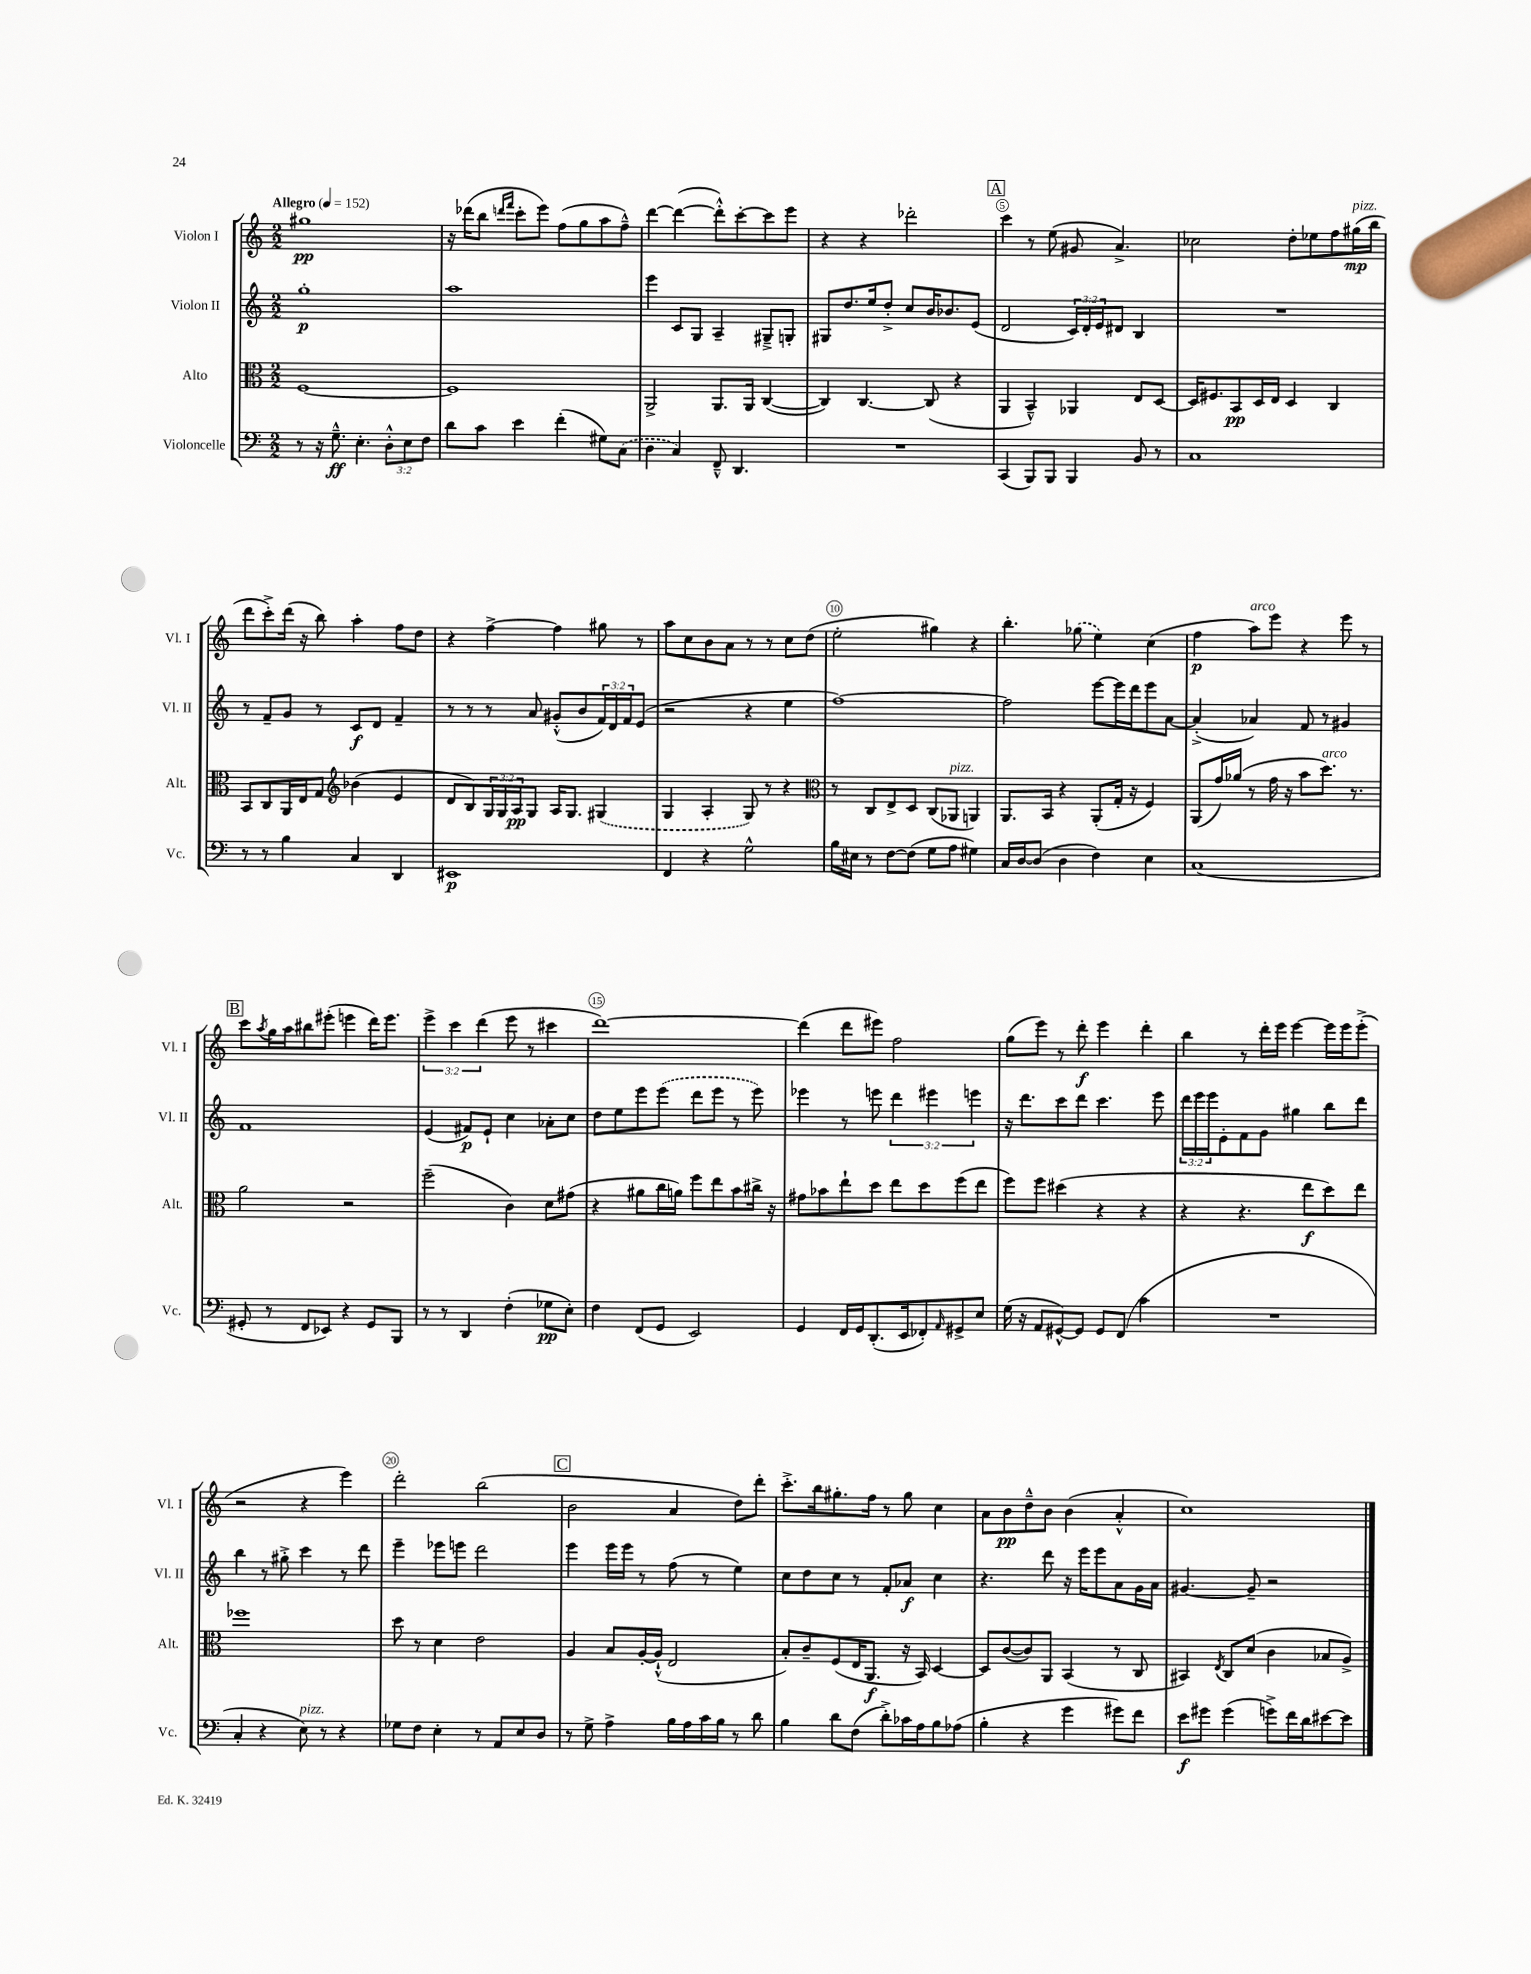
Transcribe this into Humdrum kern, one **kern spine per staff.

**kern	**dynam	**kern	**dynam	**kern	**dynam	**kern	**dynam
*part4	*part4	*part3	*part3	*part2	*part2	*part1	*part1
*staff4	*staff4	*staff3	*staff3	*staff2	*staff2	*staff1	*staff1
*I"Violoncelle	*	*I"Alto	*	*I"Violon II	*	*I"Violon I	*
*I'Vc.	*	*I'Alt.	*	*I'Vl. II	*	*I'Vl. I	*
*clefF4	*	*clefC3	*	*clefG2	*	*clefG2	*
*k[]	*	*k[]	*	*k[]	*	*k[]	*
*M2/2	*	*M2/2	*	*M2/2	*	*M2/2	*
*MM152	*	*MM152	*	*MM152	*	*MM152	*
=1	=1	=1	=1	=1	=1	=1	=1
!	!	!	!	!	!	!LO:TX:a:B:t=Allegro	!
8r	.	[1F	.	1gg'	p	1gg#X	pp
16r	.	.	.	.	.	.	.
8.G~^^\	ff	.	.	.	.	.	.
4.E'\	.	.	.	.	.	.	.
12D'^^\L	.	.	.	.	.	.	.
12E\	.	.	.	.	.	.	.
12F\J	.	.	.	.	.	.	.
=2	=2	=2	=2	=2	=2	=2	=2
8d\L	.	1F]	.	1aa	.	16r	.
.	.	.	.	.	.	(16ddd-X\KL	.
8c\J	.	.	.	.	.	8bb\J	.
.	.	.	.	.	.	16qqdddn/LL	.
.	.	.	.	.	.	16qqfff/JJ	.
4e\	.	.	.	.	.	8ccc'\L	.
.	.	.	.	.	.	8eee\J)	.
(4f'\	.	.	.	.	.	(8ff\L	.
.	.	.	.	.	.	8gg\	.
8G#X\L)	.	.	.	.	.	8aa\	.
(8C\J	.	.	.	.	.	8ff~^^\J)	.
=3	=3	=3	=3	=3	=3	=3	=3
4D\	.	2AA^/	.	4eee\	.	[4ddd\	.
4C/)	.	.	.	8c/L	.	(4ddd\_	.
.	.	.	.	8G/J	.	.	.
8FF~^^/	.	8.AA/L	.	4A~/	.	8ddd'^^\L])	.
4.DD/	.	.	.	.	.	[8ccc'\	.
.	.	16AA/Jk	.	.	.	.	.
.	.	([4C/	.	8G#X~^/L	.	8ccc\]	.
.	.	.	.	8Gn'/J	.	8eee\J	.
=4	=4	=4	=4	=4	=4	=4	=4
1r	.	4C/])	.	8G#X/L	.	4r	.
.	.	.	.	8.dd/	.	.	.
.	.	[4.C/	.	.	.	4r	.
.	.	.	.	16ee/k	.	.	.
.	.	.	.	8dd'^/J	.	.	.
.	.	.	.	8cc/L	.	2ddd-X'\	.
.	.	(8C/]	.	16b/K	.	.	.
.	.	.	.	8.b-X/	.	.	.
.	.	4r	.	.	.	.	.
.	.	.	.	(8e/J	.	.	.
!!LO:REH:place=s1:t=A
=5	=5	=5	=5	=5	=5	=5	=5
(4CC/	.	4AA/	.	2d/	.	4ccc\	.
8BBB/L)	.	4BB~^^/)	.	.	.	8r	.
8BBB/J	.	.	.	.	.	(8ee\	.
4BBB/	.	4AA-X/	.	24c/LL)	.	8g#X/	.
.	.	.	.	24d'/	.	.	.
.	.	.	.	24e/J	.	.	.
.	.	.	.	8d#X/J	.	4.a^/)	.
8BB/	.	8E/L	.	4B/	.	.	.
8r	.	[8D/J	.	.	.	.	.
=6	=6	=6	=6	=6	=6	=6	=6
1C	.	16D/KL]	.	1r	.	2cc-X\	.
.	.	8.F#X/	.	.	.	.	.
.	.	8BB/	pp	.	.	.	.
.	.	16D/L	.	.	.	.	.
.	.	16E/JJ	.	.	.	.	.
.	.	4D/	.	.	.	8dd'\L	.
.	.	.	.	.	.	8ee-X\	.
.	.	4C/	.	.	.	8ff\	.
!	!	!	!	!	!	!LO:TX:a:i:t=pizz.	!
.	.	.	.	.	.	(16gg#X\L	mp
.	.	.	.	.	.	16bb\JJ	.
!!LO:LB:g=z
=7	=7	=7	=7	=7	=7	=7	=7
8r	.	8BB/L	.	8r	.	8ddd\L	.
8r	.	8C/	.	8f~/L	.	8ccc'^\)	.
4B\	.	16AA/L	.	8g/J	.	(16ddd\Jk	.
.	.	16E/J	.	.	.	16r	.
.	.	8G/J	.	8r	.	8bb\)	.
*	*	*clefG2	*	*	*	*	*
4C/	.	(4b-X\	.	8c/L	f	4aa'\	.
.	.	.	.	8d/J	.	.	.
4DD/	.	4e/	.	4f~/	.	8ff\L	.
.	.	.	.	.	.	8dd\J	.
=8	=8	=8	=8	=8	=8	=8	=8
1EE#X	p	8d/L	.	8r	.	4r	.
.	.	8B/)	.	8r	.	.	.
.	.	24G/L	.	8r	.	[4ff^\	.
.	.	24G/	.	.	.	.	.
.	.	24A/J	pp	.	.	.	.
.	.	8G/J	.	8a/	.	.	.
.	.	16A/KL	.	(8g#X'^^/L	.	4ff\]	.
.	.	8.G/J	.	.	.	.	.
.	.	.	.	8b/	.	.	.
.	.	(4G#X/	.	24f/L)	.	8gg#X\	.
.	.	.	.	24d/	.	.	.
.	.	.	.	24f/J	.	.	.
.	.	.	.	(8e/J	.	8r	.
=9	=9	=9	=9	=9	=9	=9	=9
4FF/	.	4G/	.	2r	.	8aa\L	.
.	.	.	.	.	.	8cc\	.
4r	.	4A'/	.	.	.	8b\	.
.	.	.	.	.	.	8a\J	.
2G^^\	.	8G/)	.	4r	.	8r	.
.	.	8r	.	.	.	8r	.
.	.	4r	.	4ee\	.	8cc\L	.
.	.	.	.	.	.	(8dd\J	.
=10	=10	=10	=10	=10	=10	=10	=10
*	*	*clefC3	*	*	*	*	*
16B\LL	.	8r	.	[1ff)	.	2ee'\	.
16E#X\JJ	.	.	.	.	.	.	.
8r	.	8C/L	.	.	.	.	.
[8F\L	.	8E^/	.	.	.	.	.
(8F\J]	.	8D/J	.	.	.	.	.
8G\L	.	(8C/L	.	.	.	4gg#X\)	.
!	!	!LO:TX:a:i:t=pizz.	!	!	!	!	!
8A\J	.	8AA-X/J	.	.	.	.	.
4G#X\)	.	4AAn/)	.	.	.	4r	.
=11	=11	=11	=11	=11	=11	=11	=11
16C/LL	.	8.AA/L	.	2ff\]	.	4.bb'\	.
[16D/J	.	.	.	.	.	.	.
(8D/J]	.	.	.	.	.	.	.
.	.	16BB/Jk	.	.	.	.	.
4D\	.	4r	.	.	.	.	.
.	.	.	.	.	.	(8gg-X\	.
4F\)	.	(8AA'/L	.	[8eee\L	.	4ee\)	.
.	.	16G'/Jk	.	16eee\L]	.	.	.
.	.	16r	.	16ddd\J	.	.	.
4E\	.	4F/)	.	8eee\	.	(4cc\	.
.	.	.	.	[8a\J	.	.	.
=12	=12	=12	=12	=12	=12	=12	=12
(1C	.	(8AA/L	.	(4a'^/]	.	4ff\	p
.	.	16g/L)	.	.	.	.	.
.	.	(16a-X/JJ	.	.	.	.	.
!	!	!	!	!	!	!LO:TX:a:i:t=arco	!
.	.	8r	.	4a-X/)	.	8aa\L)	.
.	.	16g\	.	.	.	8eee\J	.
.	.	16r	.	.	.	.	.
.	.	8b\L	.	8f/	.	4r	.
!	!	!LO:TX:a:i:t=arco	!	!	!	!	!
.	.	8.dd\J)	.	8r	.	.	.
.	.	.	.	4g#X/	.	8eee\	.
.	.	8.r	.	.	.	.	.
.	.	.	.	.	.	8r	.
!!LO:LB:g=z
!!LO:REH:place=s1:t=B
=13	=13	=13	=13	=13	=13	=13	=13
8GG#X'/	.	2a\	.	1f	.	8ccc\L	.
.	.	.	.	.	.	8qaa/	.
8r	.	.	.	.	.	16gg\L	.
.	.	.	.	.	.	16aa\J	.
8FF/L	.	.	.	.	.	8bb#X\	.
8EE-X/J)	.	.	.	.	.	(8eee#X'\J	.
4r	.	2r	.	.	.	4eeen\	.
8GG#/L	.	.	.	.	.	16ddd\KL)	.
.	.	.	.	.	.	8.eee\J	.
8BBB/J	.	.	.	.	.	.	.
=14	=14	=14	=14	=14	=14	=14	=14
8r	.	(2ff~\	.	(4e/	.	6eee^\	.
8r	.	.	.	.	.	.	.
.	.	.	.	.	.	6ccc\	.
4DD/	.	.	.	8f#X/L)	p	.	.
.	.	.	.	.	.	(6ddd\	.
.	.	.	.	8e`/J	.	.	.
(4F'\	.	4c\)	.	4cc\	.	8eee\	.
.	.	.	.	.	.	8r	.
8G-X\L	pp	8d\L	.	8a-X'\L	.	4ccc#X\	.
8E'\J)	.	(8g#X\J	.	8cc\J	.	.	.
=15	=15	=15	=15	=15	=15	=15	=15
4F\	.	4r	.	8dd\L	.	[1ddd)	.
.	.	.	.	8ee\	.	.	.
(8FF/L	.	8a#X\L	.	8eee\	.	.	.
8GG/J	.	16cc\L	.	(8eee\J	.	.	.
.	.	16an\JJ)	.	.	.	.	.
2EE/)	.	8ff\L	.	8ddd\L	.	.	.
.	.	8ee\	.	8eee\J	.	.	.
.	.	8b\	.	8r	.	.	.
.	.	16cc#X^\Jk	.	8eee\)	.	.	.
.	.	16r	.	.	.	.	.
=16	=16	=16	=16	=16	=16	=16	=16
4GG/	.	8g#X\L	.	4eee-X\	.	(4ddd\]	.
.	.	8b-X\	.	.	.	.	.
16FF/LL	.	8ee`\	.	8r	.	8ddd\L	.
16GG/J	.	.	.	.	.	.	.
(8.DD'/	.	8dd\J	.	8eeen\	.	8eee#X\J)	.
.	.	8ee\L	.	6ddd\	.	2ff\	.
16EE/k	.	.	.	.	.	.	.
8FF-X'/)	.	8dd\	.	.	.	.	.
.	.	.	.	6eee#X\	.	.	.
16qqAA/	.	.	.	.	.	.	.
8GG#X^/	.	(8ff\	.	.	.	.	.
.	.	.	.	6eeen\	.	.	.
8E/J	.	8ee\J	.	.	.	.	.
=17	=17	=17	=17	=17	=17	=17	=17
(16G\	.	8ff\L)	.	16r	.	(8gg\L	.
16r	.	.	.	8.ddd\L	.	.	.
8AA/L	.	8ff\J	.	.	.	8eee\J)	.
[8GG#X^^/)	.	(4dd#X\	.	8ccc\	.	8r	.
8GG#/J]	.	.	.	8ddd\J	.	8ddd'\	f
8GG#/L	.	4r	.	4.ccc\	.	4eee\	.
(8FF/J	.	.	.	.	.	.	.
4c\	.	4r	.	.	.	4ddd'\	.
.	.	.	.	8eee\	.	.	.
=18	=18	=18	=18	=18	=18	=18	=18
1r	.	4r	.	24ddd\LL	.	4bb\	.
.	.	.	.	24eee\	.	.	.
.	.	.	.	24eee\J	.	.	.
.	.	.	.	8e'\	.	.	.
.	.	4.r	.	8f\	.	8r	.
.	.	.	.	8g\J	.	16ddd'\LL	.
.	.	.	.	.	.	16eee\JJ	.
.	.	.	.	4gg#X\	.	[4eee\	.
.	.	8ee\L	f	.	.	.	.
.	.	8dd\)	.	8bb\L	.	16eee\LL]	.
.	.	.	.	.	.	16eee\J	.
.	.	8ee\J	.	8ddd\J	.	(8eee'^\J	.
!!LO:LB:g=z
=19	=19	=19	=19	=19	=19	=19	=19
4C'/	.	1ff-X	.	4bb\	.	2r	.
4r	.	.	.	8r	.	.	.
.	.	.	.	8gg#X'^\	.	.	.
!LO:TX:a:i:t=pizz.	!	!	!	!	!	!	!
8E\)	.	.	.	4ccc\	.	4r	.
8r	.	.	.	.	.	.	.
4r	.	.	.	8r	.	4eee\)	.
.	.	.	.	8ddd\	.	.	.
=20	=20	=20	=20	=20	=20	=20	=20
8G-X\L	.	8dd\	.	4eee~\	.	2ddd'\	.
8F\J	.	8r	.	.	.	.	.
4E'\	.	4d\	.	8eee-X\L	.	.	.
.	.	.	.	8eeen\J	.	.	.
8r	.	2e\	.	2ddd\	.	(2bb\	.
8AA/L	.	.	.	.	.	.	.
8E/	.	.	.	.	.	.	.
8D/J	.	.	.	.	.	.	.
!!LO:REH:place=s1:t=C
=21	=21	=21	=21	=21	=21	=21	=21
8r	.	4A/	.	4eee\	.	2b\	.
8G^\	.	.	.	.	.	.	.
4A^\	.	8B/L	.	16eee\LL	.	.	.
.	.	.	.	16eee\JJ	.	.	.
.	.	[16A'/L	.	8r	.	.	.
.	.	(16A`^^/JJ]	.	.	.	.	.
16B\LL	.	2E/	.	(8ff\	.	4a/	.
16A\	.	.	.	.	.	.	.
16c\	.	.	.	8r	.	.	.
16B\JJ	.	.	.	.	.	.	.
8r	.	.	.	4ee\)	.	8dd\L)	.
8d\	.	.	.	.	.	8ddd'\J	.
=22	=22	=22	=22	=22	=22	=22	=22
4B\	.	8B'/L)	.	8cc\L	.	8.ccc'^\L	.
.	.	8c~/	.	8dd\	.	.	.
.	.	.	.	.	.	16bb\k	.
8d\L	.	(8F/	.	8cc\J	.	8.gg#X'\	.
(8F\J	.	16E/K	.	8r	.	.	.
.	.	8.AA/J	f	.	.	16ff\Jk	.
8d'^\L)	.	.	.	8f'/L	.	8r	.
16c-X\L	.	16r	.	8a-X/J	f	8gg#\	.
16A\J	.	16BB/)	.	.	.	.	.
8B\	.	[4D/	.	4cc\	.	4cc\	.
(8A-X\J	.	.	.	.	.	.	.
=23	=23	=23	=23	=23	=23	=23	=23
4B'\	.	8D/L]	.	4.r	.	8a\L	.
.	.	([8c/	.	.	.	8b\	pp
4r	.	8c/])	.	.	.	8dd~^^\	.
.	.	8AA/J	.	8ddd\	.	8b\J	.
4g\	.	(4BB/	.	16r	.	(4b\	.
.	.	.	.	16eee\KL	.	.	.
.	.	.	.	8eee\	.	.	.
8g#X\L)	.	8r	.	8a\	.	4a'^^/	.
8f\J	.	8C/	.	16g\L	.	.	.
.	.	.	.	16a\JJ	.	.	.
=24	=24	=24	=24	=24	=24	=24	=24
8e\L	f	4BB#X/)	.	[4.g#X/	.	1cc)	.
8g#X\J	.	.	.	.	.	.	.
.	.	8qE/	.	.	.	.	.
(4g#\	.	8C/L	.	.	.	.	.
.	.	(8d/J	.	8g#~/]	.	.	.
8gn^\L)	.	4c\	.	2r	.	.	.
16f\L	.	.	.	.	.	.	.
16d\J	.	.	.	.	.	.	.
[8e#X\	.	8B-X/L	.	.	.	.	.
8e#\J]	.	8A^/J)	.	.	.	.	.
==	==	==	==	==	==	==	==
*-	*-	*-	*-	*-	*-	*-	*-
